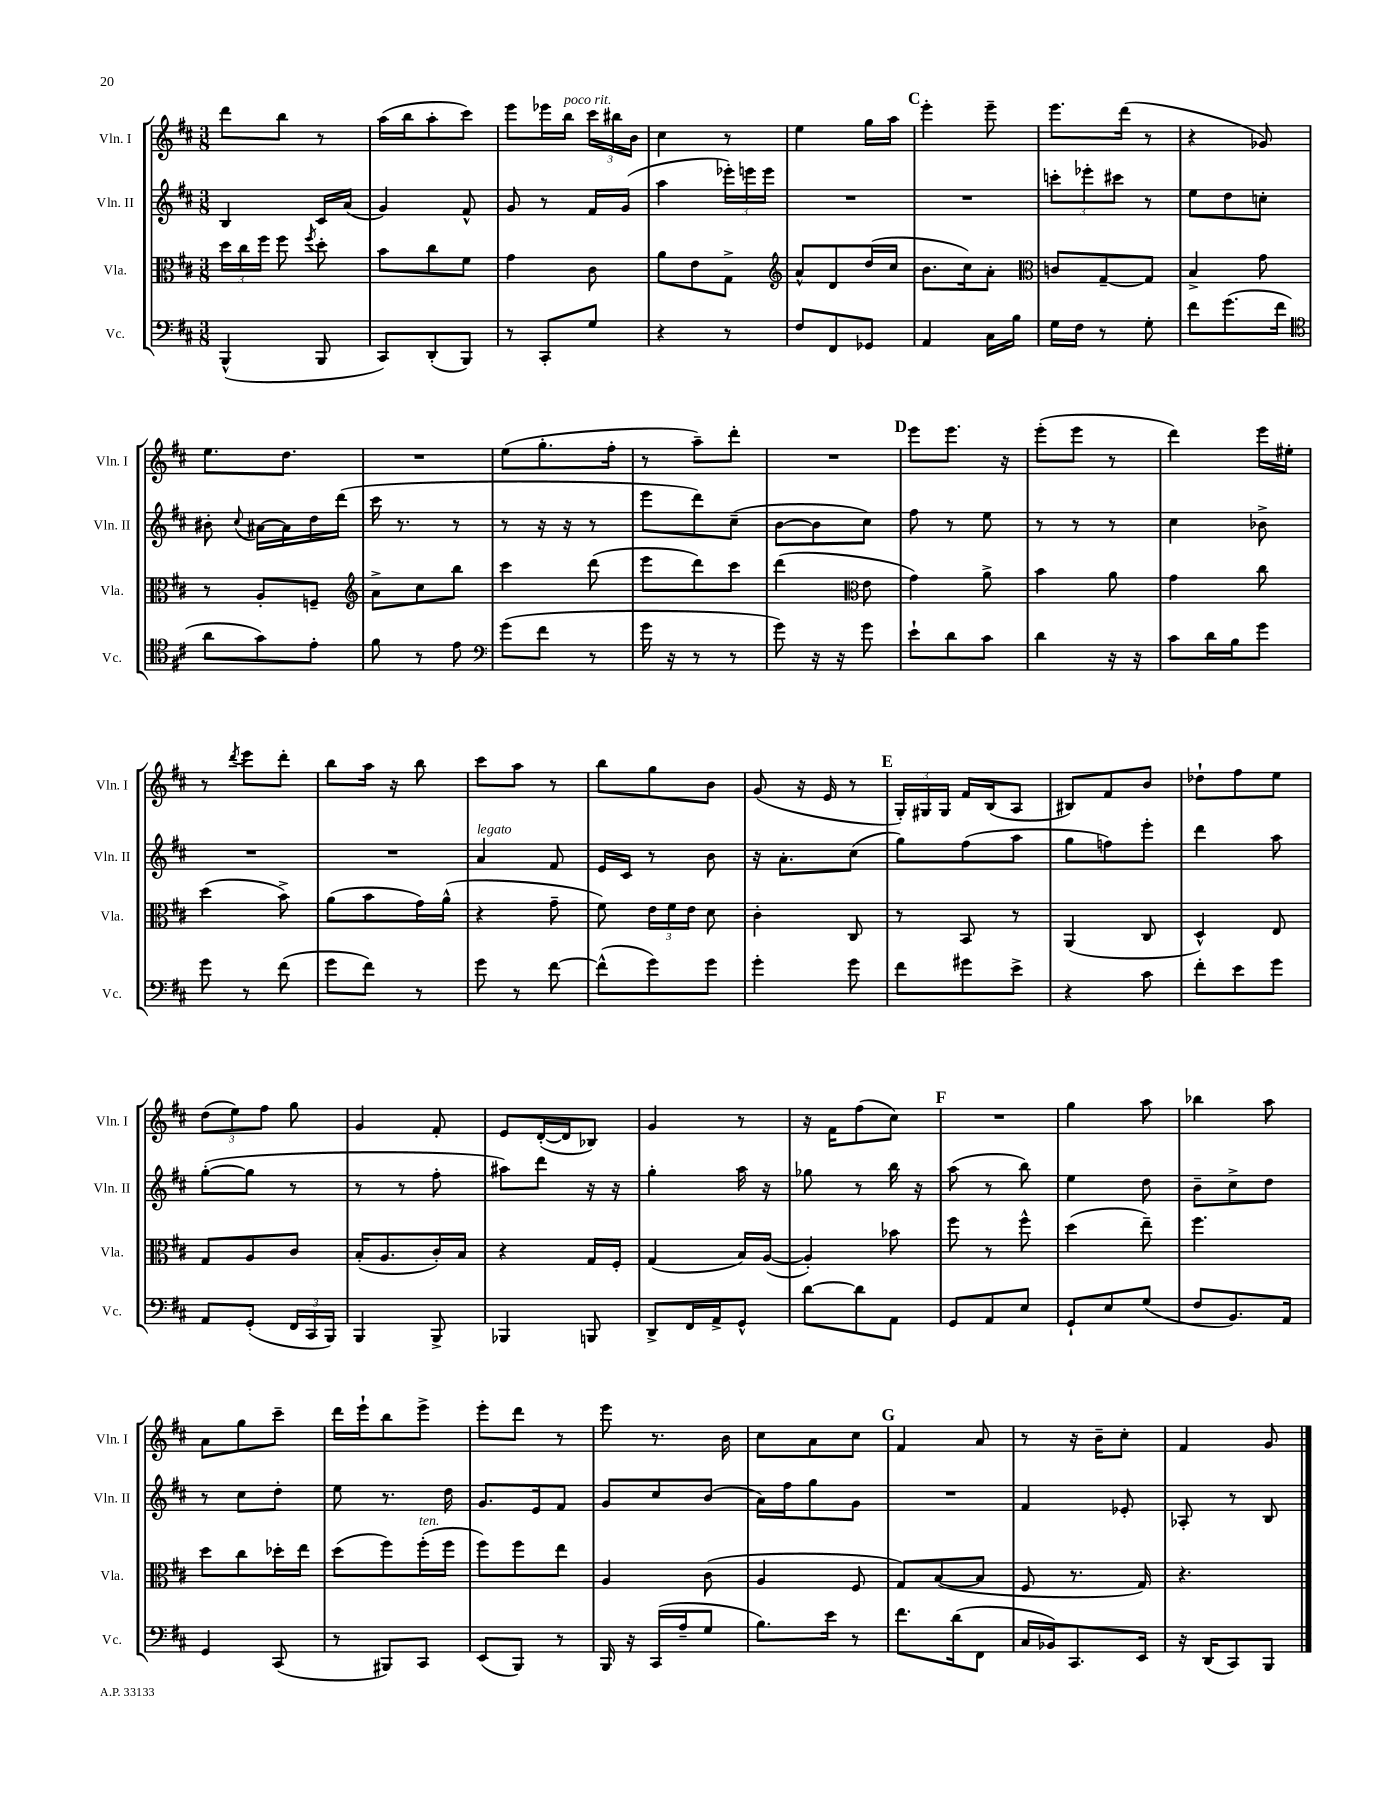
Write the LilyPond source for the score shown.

<<
\new StaffGroup <<
\new Staff = "s0" \with { instrumentName = "Vln. I" shortInstrumentName = "Vln. I" } {
    \clef treble \key d \major \numericTimeSignature \time 3/8
    \autoBeamOff d'''8[ b''8] r8 |
    a''16[( b''16 a''8-. cis'''8]) |
    e'''8[ ees'''16 b''16]^\markup { \italic "poco rit." } \tuplet 3/2 { cis'''16[ bis''16 b'16] } |
    cis''4 r8 |
    e''4 g''16[ a''16] |
    \mark \markup { \bold "C" } e'''4-. e'''8-- |
    e'''8.[ d'''16]( r8 |
    r4 ges'8) |
    e''8.[ d''8.] |
    R4. |
    e''8[( g''8.-. fis''16]-. |
    r8 a''8[--) d'''8]-. |
    R4. |
    \mark \markup { \bold "D" } e'''8[ e'''8.] r16 |
    e'''8[-.( e'''8] r8 |
    d'''4) e'''16[ eis''16]-. |
    r8 \acciaccatura { d'''8 } e'''8[ d'''8]-. |
    b''8[ a''16] r16 b''8 |
    cis'''8[ a''8] r8 |
    b''8[ g''8 b'8] |
    g'8( r16 e'16 r8 |
    \mark \markup { \bold "E" } \tuplet 3/2 { g16[-.) gis16 gis16] } fis'16[ b16( a8] |
    bis8[) fis'8 b'8] |
    des''8[-! fis''8 e''8] |
    \tuplet 3/2 { d''8[( e''8) fis''8] } g''8 |
    g'4 fis'8-. |
    e'8[ d'16~-.( d'16 bes8]) |
    g'4 r8 |
    r16 fis'16[ fis''8( cis''8]) |
    \mark \markup { \bold "F" } R4. |
    g''4 a''8 |
    bes''4 a''8 |
    a'8[ g''8 cis'''8]-- |
    d'''16[ e'''16-! b''8 e'''8]-> |
    e'''8[-. d'''8] r8 |
    e'''8 r8. b'16 |
    cis''8[ a'8 cis''8] |
    \mark \markup { \bold "G" } fis'4 a'8 |
    r8 r16 b'16[-- cis''8]-. |
    fis'4 g'8 \bar "|." |
}
\new Staff = "s1" \with { instrumentName = "Vln. II" shortInstrumentName = "Vln. II" } {
    \clef treble \key d \major \numericTimeSignature \time 3/8
    \autoBeamOff b4 cis'16[ a'16]( |
    g'4) fis'8-^ |
    g'8 r8 fis'16[ g'16]( |
    a''4 \tuplet 3/2 { ees'''16[-.) e'''16 e'''16] } |
    R4. |
    \mark \markup { \bold "C" } R4. |
    \tuplet 3/2 { c'''8[-. ees'''8-. cis'''8] } r8 |
    e''8[ d''8 c''8]-. |
    bis'8-. \appoggiatura { cis''8 } ais'16[~ ais'16 d''16 d'''16]( |
    cis'''16 r8. r8 |
    r8 r16 r16 r8 |
    e'''8[ d'''8) cis''8]--( |
    b'8[~ b'8 cis''8]) |
    \mark \markup { \bold "D" } fis''8 r8 e''8 |
    r8 r8 r8 |
    cis''4 bes'8-> |
    R4. |
    R4. |
    a'4^\markup { \italic "legato" } fis'8 |
    e'16[ cis'16] r8 b'8 |
    r16 a'8.[-. cis''8]( |
    \mark \markup { \bold "E" } g''8[) fis''8( a''8] |
    g''8[ f''8) e'''8]-. |
    d'''4 a''8 |
    g''8[~-.( g''8] r8 |
    r8 r8 fis''8-. |
    ais''8[) d'''8] r16 r16 |
    g''4-. a''16 r16 |
    ges''8 r8 b''16 r16 |
    \mark \markup { \bold "F" } a''8( r8 b''8) |
    e''4 d''8 |
    b'8[-- cis''8-> d''8] |
    r8 cis''8[ d''8]-. |
    e''8 r8. d''16 |
    g'8.[ e'16 fis'8] |
    g'8[ cis''8 b'8]( |
    a'16[) fis''16 g''8 g'8] |
    \mark \markup { \bold "G" } R4. |
    fis'4 ees'8-. |
    aes8-. r8 b8 \bar "|." |
}
\new Staff = "s2" \with { instrumentName = "Vla." shortInstrumentName = "Vla." } {
    \clef alto \key d \major \numericTimeSignature \time 3/8
    \autoBeamOff \tuplet 3/2 { d''16[ cis''16 fis''16] } fis''8 \acciaccatura { fis''8 } d''8-. |
    b'8[ cis''8 fis'8] |
    g'4 cis'8 |
    a'8[ e'8 g8]-> |
    \clef treble a'8[-^ d'8 d''16( cis''16] |
    \mark \markup { \bold "C" } b'8.[ cis''16) a'8]-. |
    \clef alto c'8[ g8~-- g8] |
    b4-> g'8 |
    r8 a8[-. f8]-- |
    \clef treble a'8[-> cis''8 b''8] |
    cis'''4 d'''8( |
    e'''8[ d'''8) cis'''8] |
    d'''4( \clef alto e'8 |
    \mark \markup { \bold "D" } g'4) a'8-> |
    b'4 a'8 |
    g'4 cis''8 |
    d''4( b'8->) |
    a'8[( b'8 g'16) a'16]-^( |
    r4 g'8-- |
    fis'8) \tuplet 3/2 { e'16[ fis'16 e'16] } d'8 |
    cis'4-. cis8 |
    \mark \markup { \bold "E" } r8 b,8 r8 |
    a,4( cis8 |
    d4-^) e8 |
    g8[ a8 cis'8] |
    b16[-.( a8. cis'16-.) b16] |
    r4 g16[ fis16]-. |
    g4( b16[) a16]~( |
    a4-.) bes'8 |
    \mark \markup { \bold "F" } fis''8 r8 fis''8-^ |
    d''4( e''8--) |
    fis''4. |
    d''8[ cis''8 des''16-. e''16] |
    d''8[( fis''8) fis''16-.^\markup { \italic "ten." }( fis''16] |
    fis''8[) fis''8 e''8] |
    a4 cis'8( |
    a4 fis8 |
    \mark \markup { \bold "G" } g8[) b8~( b8] |
    fis8 r8. g16) |
    r4. \bar "|." |
}
\new Staff = "s3" \with { instrumentName = "Vc." shortInstrumentName = "Vc." } {
    \clef bass \key d \major \numericTimeSignature \time 3/8
    \autoBeamOff b,,4-^( b,,8 |
    cis,8[) d,8-.( b,,8]) |
    r8 cis,8[-. g8] |
    r4 r8 |
    fis8[ fis,8 ges,8] |
    \mark \markup { \bold "C" } a,4 cis16[ b16] |
    g16[ fis16] r8 g8-. |
    fis'8[ g'8.( fis'16] |
    \clef tenor a'8[ g'8) e'8]-. |
    fis'8 r8 e'8 |
    \clef bass g'8[( fis'8] r8 |
    g'16 r16 r8 r8 |
    g'8) r16 r16 g'8 |
    \mark \markup { \bold "D" } e'8[-! d'8 cis'8] |
    d'4 r16 r16 |
    cis'8[ d'16 b16 g'8] |
    g'8 r8 fis'8( |
    g'8[ fis'8]) r8 |
    g'8 r8 fis'8~ |
    fis'8[-^( g'8) g'8] |
    g'4-. g'8 |
    \mark \markup { \bold "E" } fis'8[ gis'8 e'8]-> |
    r4 cis'8 |
    fis'8[-. e'8 g'8] |
    a,8[ g,8]-.( \tuplet 3/2 { fis,16[ cis,16 b,,16]) } |
    b,,4 b,,8-> |
    bes,,4 b,,8 |
    d,8[-> fis,16 a,16-> g,8]-^ |
    d'8[~ d'8 a,8] |
    \mark \markup { \bold "F" } g,8[ a,8 e8] |
    g,8[-! e8 g8]( |
    fis8[ b,8.) a,16] |
    g,4 cis,8( |
    r8 bis,,8[) cis,8] |
    e,8[( b,,8]) r8 |
    b,,16 r16 cis,16[( a16-- g8] |
    b8.[) e'16] r8 |
    \mark \markup { \bold "G" } fis'8.[ d'16( fis,8] |
    cis16[ bes,16) cis,8. e,16] |
    r16 d,16[( cis,8) b,,8] \bar "|." |
}
>>
>>
\layout { \context { \Score \remove "Bar_number_engraver" } }
